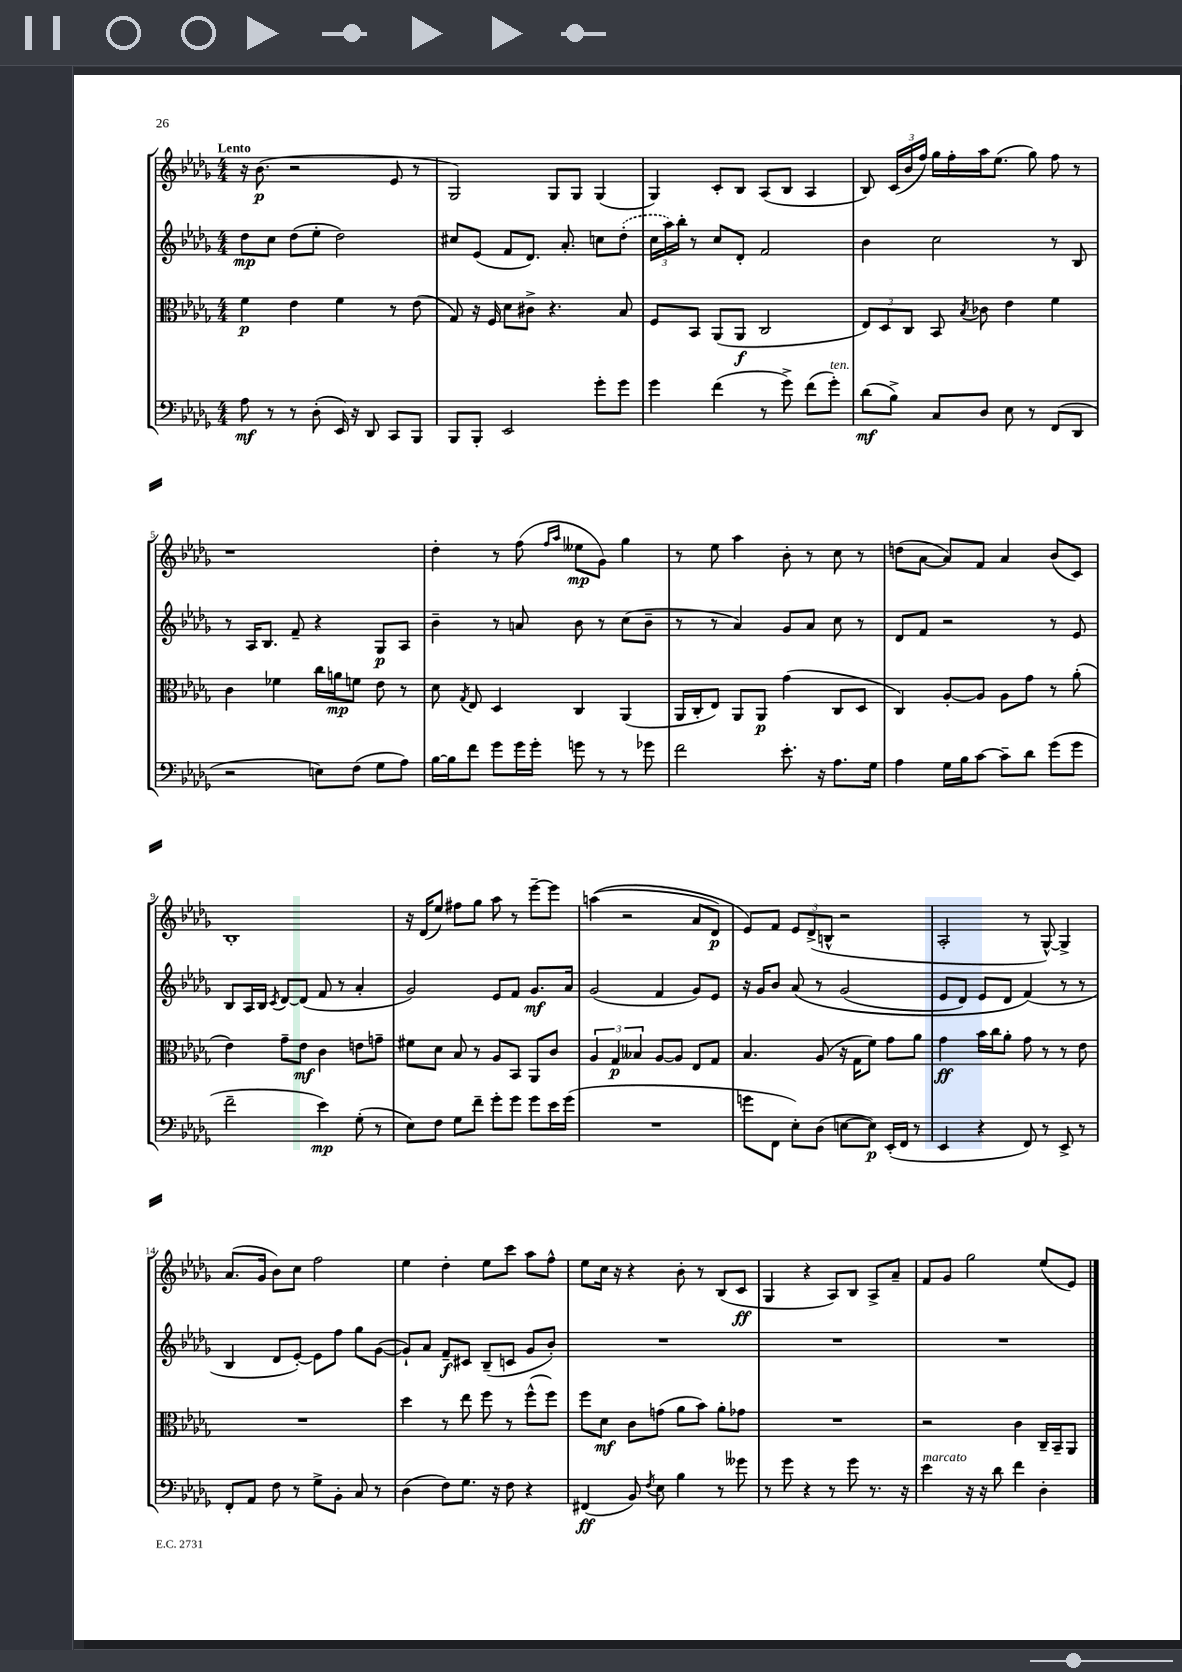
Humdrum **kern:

**kern	**kern	**kern	**kern
*staff4	*staff3	*staff2	*staff1
*clefF4	*clefC3	*clefG2	*clefG2
*k[b-e-a-d-g-]	*k[b-e-a-d-g-]	*k[b-e-a-d-g-]	*k[b-e-a-d-g-]
*M4/4	*M4/4	*M4/4	*M4/4
8A-	4f	8dd-	16r
.	.	.	(8.b-
8r	.	8cc	.
8r	4e-	(8dd-	2r
(8D-'	.	8ee-'	.
16EE-)	4f	2dd-)	.
16r	.	.	.
8DD-	.	.	.
8CC	8r	.	8e-
8BBB-	(8e-	.	8r
=	=	=	=
8BBB-	8G-)	8cc#	2G-)
8BBB-'	16r	(8e-	.
.	16F	.	.
2EE-	8d-	8f	.
.	8c#^	8.d-)	.
.	4.r	.	8G-
.	.	8.a-'	.
.	.	.	8G-
8g-'	.	8cc	(4G-
8g-	8B-	(8dd-'	.
=	=	=	=
4g-	8F	24cc	4G-)
.	.	24aa-)	.
.	.	24bb-'	.
.	8BB-	8r	.
(4f	(8AA-	8cc	8c'
.	8AA-	8d-'	8B-
8r	2C	2f	(8A-
8g-^)	.	.	8B-
(8f	.	.	4A-
8g-')	.	.	.
=	=	=	=
(8d-	12E-)	4b-	8B-)
.	12D-	.	.
8B-^)	.	.	(24c
.	12C	.	24b-
.	.	.	24ff)
8C	8BB-	2cc	16gg-
.	.	.	16ff'
.	8qB-	.	.
8D-	8c-	.	16aa-
.	.	.	(8.ee-
8E-	4e-	.	.
8r	.	.	8gg-)
(8FF	4f	8r	8ff
8DD-	.	8B-	8r
=	=	=	=
2r	4c	8r	1r
.	.	16A-	.
.	.	8.B-	.
.	4f-	.	.
.	.	8f~	.
8E)	16cc	4r	.
.	16a	.	.
(8F	8f	.	.
8G-	8e-	8G-	.
8A-)	8r	8A-	.
=	=	=	=
[16B-	8d-	4b-~	4dd-'
16B-]	.	.	.
.	8qG-	.	.
8f	8E-	.	.
8g-	4D-	8r	8r
16g-	.	8a	(8ff
16g-'	.	.	.
.	.	.	16qqff
.	.	.	16qqaa-
8g	4C	8b-	8ee--
8r	.	8r	8g-)
8r	(4AA-	(8cc	4gg-
8g-	.	8b-~	.
=	=	=	=
2f	16AA-	8r	8r
.	16C'	.	.
.	8E-)	8r	8ee-
.	8AA-	4a-)	4aa-
.	8AA-	.	.
8.e-'	(4g-	8g-	8b-'
.	.	8a-	8r
16r	.	.	.
8.A-	8C	8cc	8cc
.	8D-	8r	8r
16G-	.	.	.
=	=	=	=
4A-	4C)	8d-	(8dd
.	.	8f	[8a-
16G-	[8A-'	2r	8a-])
16B-	.	.	.
[8c	8A-]	.	8f
8c~]	8A-	.	4a-
8d-	8g-	.	.
(8g-	8r	8r	(8b-
8g-	(8a-'	8e-	8c)
=	=	=	=
2f~	4e-)	8B-	1B-'
.	.	16A-	.
.	.	16B-	.
.	.	8qc	.
.	8g-~	[8d-	.
.	8e-	(8d-]	.
4e-)	4c	8f	.
.	.	8r	.
(8G-'	8e	4a-'	.
8r	8g~	.	.
=	=	=	=
8E-)	8f#	2g-)	16r
.	.	.	(16d-
8F	8d-	.	8ee-)
8G-	8B-	.	8ff#
8f~	8r	.	8gg-
8g-'	8A-	8e-	8aa-
8g-	8BB-	8f	8r
8g-	8AA-	8.g-	[8eee-~
16e-	8c	.	8eee-]
(16g-	.	16a-	.
=	=	=	=
1r	6A-	(2g-	&((4aa
.	6G-	.	.
.	.	.	2r
.	6B--	.	.
.	[8A-	4f	.
.	8A-]	.	.
.	8E-	8g-)	8a-
.	8G-	8e-	8d-)
=	=	=	=
8g	4.B-	16r	8e-&)
.	.	16g-	.
8FF	.	8b-	8f
8E-')	.	&(8a-	12e-
.	.	.	(12d-^
(8D-	(8A-	8r	.
.	.	.	12B^^
[8E	16r	(2g-	2r
.	16G-	.	.
8E])	8f)	.	.
(16EE-'	8g-	.	.
16FF	.	.	.
8r	8a-	.	.
=	=	=	=
4EE-	4g-	8e-	2A-'
.	.	8d-)	.
4r	16b-	8e-	.
.	16cc	.	.
.	8a-'	8d-	.
8FF)	8g-	(4f&)	8r
8r	8r	.	[8G-^^)
8EE-^	8r	8r	4G-^]
8r	8e-	8r	.
=	=	=	=
8FF'	1r	4B-	(8.a-
8AA-	.	.	.
.	.	.	16g-
8F	.	8d-	8b-)
8r	.	[8e-')	8cc
8G-^	.	8e-]	2ff
8BB-'	.	8ff	.
8C	.	8gg-	.
8r	.	([8g-	.
=	=	=	=
(4D-	4dd-	8g-`])	4ee-
.	.	8a-	.
8F)	8r	8f~	4dd-'
8.G-	8ee-	8c#	.
.	8ff	(8B-~	8ee-
16r	.	.	.
8F	8r	8c	8ccc
4r	(8ff^^	8g-	8aa-
.	8ff)	8b-')	8ff^^
=	=	=	=
(4FF#	8ff	1r	8ee-
.	8d-	.	16cc
.	.	.	16r
8BB-)	8c	.	4r
8qF	.	.	.
8E-	(8g	.	.
4B-	8a-	.	8b-'
.	8b-)	.	8r
8r	8a-'	.	(8B-
8g--	8g-	.	8c
=	=	=	=
8r	1r	1r	4G-
8g-	.	.	.
4r	.	.	4r
8r	.	.	8A-)
8g-	.	.	8B-
8.r	.	.	8A-^
.	.	.	8a-~
16r	.	.	.
=	=	=	=
4e-	2r	1r	8f
.	.	.	8g-
16r	.	.	2gg-
16r	.	.	.
8d-	.	.	.
4f	4c	.	.
4D-'	16C~	.	(8ee-
.	16BB-~	.	.
.	8AA-	.	8e-)
==	==	==	==
*-	*-	*-	*-
